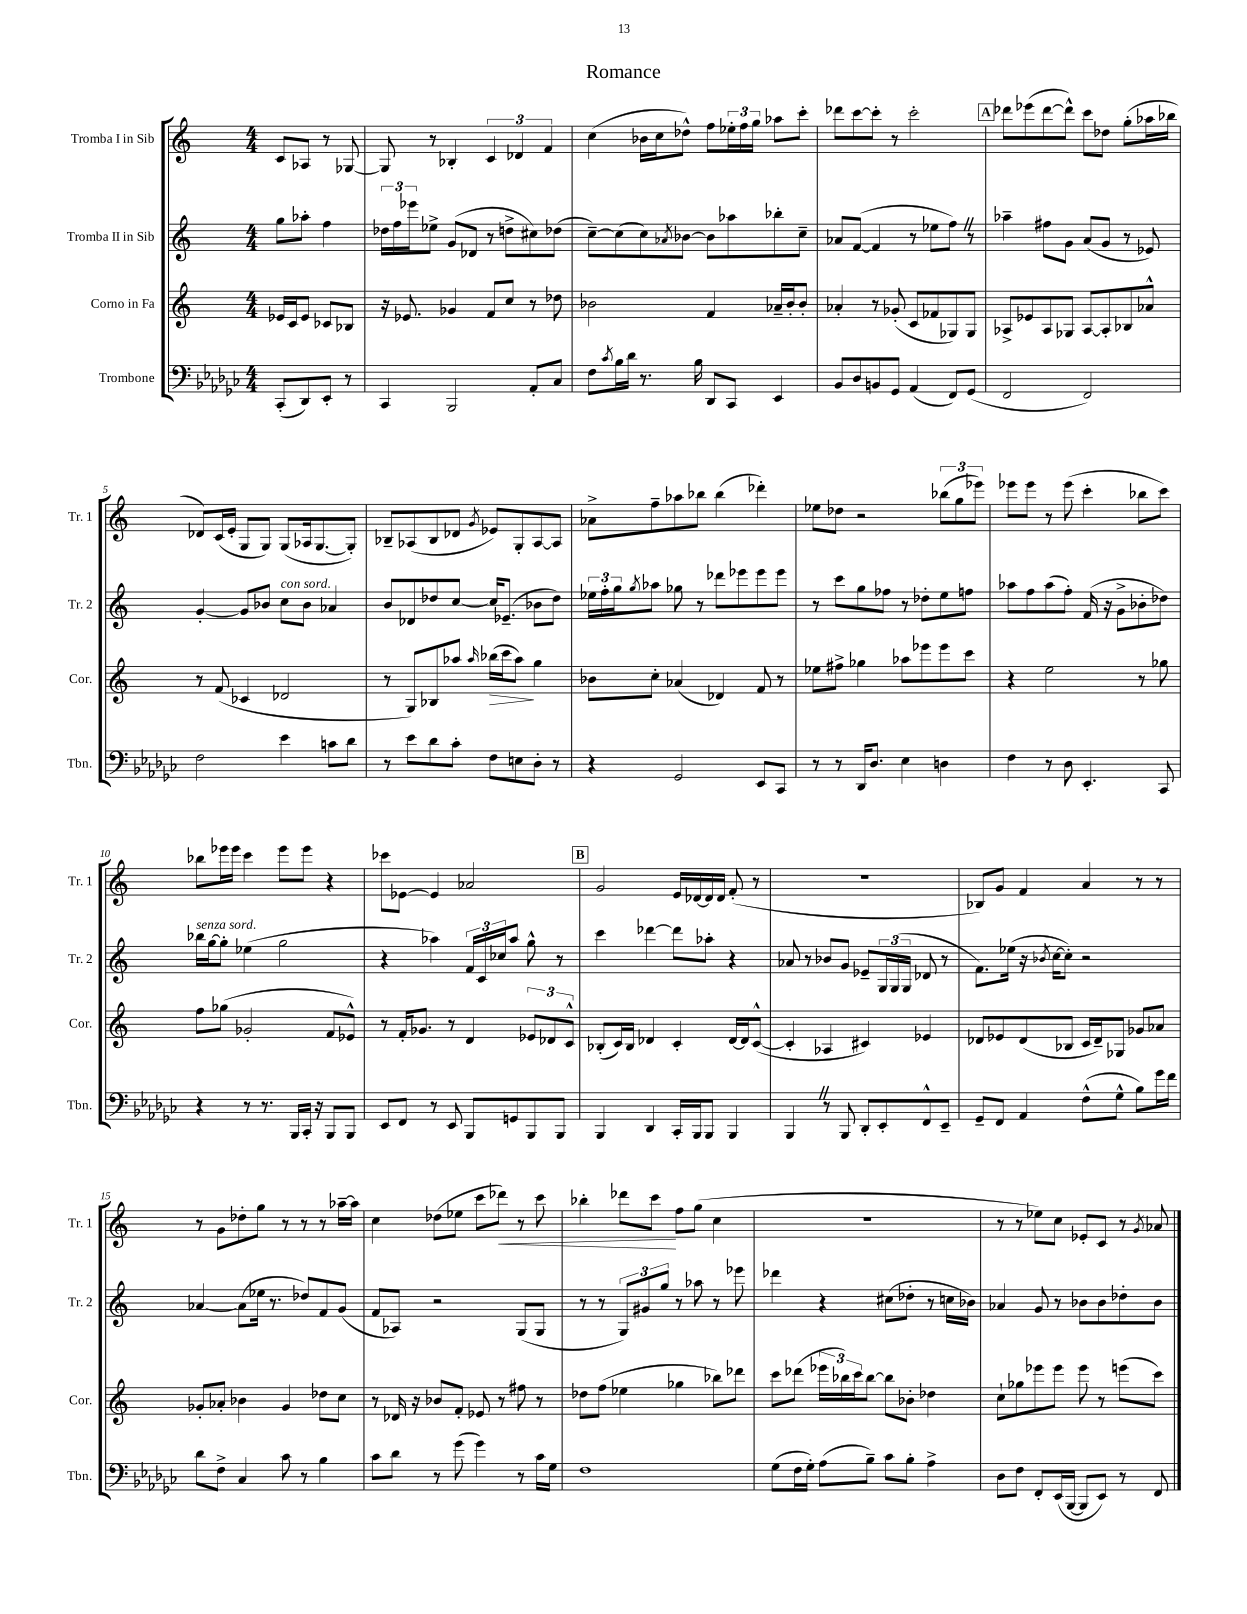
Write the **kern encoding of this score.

**kern	**kern	**kern	**kern
*staff4	*staff3	*staff2	*staff1
*clefF4	*clefG2	*clefG2	*clefG2
*k[b-e-a-d-g-c-]	*k[]	*k[]	*k[]
*M4/4	*M4/4	*M4/4	*M4/4
(8CC-'	16e-	8gg	8c
.	16c	.	.
8DD-)	8e-	8aa-'	8A-
8EE-'	8c-	4ff	8r
8r	8B-	.	[8G-
=	=	=	=
4CC-	16r	24dd-	8G-]
.	.	24ff	.
.	8.e-	.	.
.	.	24eee-	.
.	.	8ee-^	8r
2BBB-	4g-	(8g	4B-'
.	.	8d-	.
.	8f	8r	6c
.	8cc	8dd^	.
.	.	.	6d-
8AA-'	8r	8cc#)	.
.	.	.	6f
8C-	8dd-	(8dd-	.
=	=	=	=
8F	2b-	[8cc~)	(4cc
8qc-	.	.	.
16B-	.	(8cc]	.
16d-	.	.	.
8.r	.	8cc)	16b-
.	.	.	16cc
.	.	8qa-	.
.	.	[8b-	8dd-^^)
16B-	.	.	.
8DD-	4f	8b-]	8ff
8CC-	.	8aa-	24ee-'
.	.	.	24ff
.	.	.	24gg
4EE-	16a-~	8bb-'	8aa-
.	16b-'	.	.
.	8b-'	8cc~	8ccc'
=	=	=	=
8BB-	4a-'	8a-	8ddd-
8D-	.	([8f	[8ccc
8BB	8r	4f]	8ccc']
8GG-	(8g-'	.	8r
(4AA-	8c	8r	2ccc'
.	8f-	8ee-	.
8FF)	8G-)	8ff)	.
(8GG-	8G-	8r	.
=	=	=	=
2FF	8A-^	4aa-~	8ddd-
.	8e-	.	(8eee-
.	8A-	8ff#	[8ddd-
.	8G-	8g	8ddd-^^])
2FF)	[8A-	(8a	8ccc
.	8A-']	8g	8dd-
.	8B-	8r	(8gg'
.	8a-^^	8e-)	16aa-
.	.	.	16bb-
=	=	=	=
2F	8r	[4g'	8d-)
.	(8f	.	(16c
.	.	.	16e'
.	4c-	8g]	8G
.	.	8b-	8G)
4e-	2d-	8cc	(8G
.	.	8b-	16A-
.	.	.	[8.G
8c	.	4a-	.
8d-	.	.	8G'])
=	=	=	=
8r	8r	8b	8B-~
8e-	8G)	8d-	(8A-
8d-	8B-	8dd-	8B-
8c-'	8aa-	[8cc	8d-
.	16qqaa-	.	8qg
8F	(16bb-	16cc]	8e-)
.	16ccc	(8.e-~	.
8E	8aa-)	.	8G'
8D-'	4gg	8b-	[8A-
8r	.	8dd-)	8A-]
=	=	=	=
4r	8b-	24ee-	8a-^
.	.	24ff'	.
.	.	24gg	.
.	.	8qgg	.
.	8cc'	8aa-	8ff~
2GG-	(4a-	8gg-	8aa-
.	.	8r	8bb-
.	4d-)	8ddd-	(4bb-
.	.	8eee-	.
8EE-	8f	8eee-	4ddd-')
8CC-	8r	8eee-	.
=	=	=	=
8r	8ee-	8r	8ee-
8r	8ff#^	8ccc	8dd-
16DD-	4gg-	8gg	2r
8.D-	.	.	.
.	.	8ff-	.
4E-	8aa-	8r	.
.	8eee-	8dd-'	.
4D	8eee-	8ee	(12bb-
.	.	.	12gg
.	8ccc	8ff	.
.	.	.	12eee-)
=	=	=	=
4F	4r	8aa-	8eee-
.	.	8ff	8eee-
8r	2ee	(8aa-	8r
8D-	.	8ff')	(8eee-
4.EE-'	.	(16f	4ccc'
.	.	16r	.
.	.	8g^	.
.	8r	8b-'	8bb-
8CC-	8gg-	8dd-)	8ccc)
=	=	=	=
4r	8ff	16bb-	8bb-
.	.	[16gg	.
.	(8gg-	8gg']	16eee-
.	.	.	16eee-
8r	2g-'	(4ee-	4ccc
8.r	.	.	.
.	.	2gg	8eee-
16BBB-	.	.	.
16CC-'	.	.	8eee-
16r	.	.	.
8BBB-	8f	.	4r
8BBB-	8e-^^)	.	.
=	=	=	=
8EE-	8r	4r	8ccc-
8FF	16f'	.	[8e-
.	8.g-	.	.
8r	.	4aa-)	4e-]
8EE-	8r	.	.
8BBB-	4d	24f	2a-
.	.	24c	.
.	.	24cc-	.
8GG	.	8aa-	.
8BBB-	12e-	8gg^^	.
.	12d-	.	.
8BBB-	.	8r	.
.	12c^^	.	.
=	=	=	=
4BBB-	(8B-'	4ccc	2g
.	16c)	.	.
.	16B-	.	.
4DD-	4d-	[4ddd-	.
16CC-'	4c'	8ddd-]	16e
16BBB-	.	.	[16d-
8BBB-	.	8aa-'	16d-]
.	.	.	16d-
4BBB-	[16d-	4r	(8f'
.	16d-]	.	.
.	([8c^^	.	8r
=	=	=	=
4BBB-	4c']	8a-	1r
.	.	8r	.
8r	4A-	8b-	.
8BBB-	.	8g	.
8DD-'	4c#)	8e-~	.
8EE-'	.	24G	.
.	.	(24G	.
.	.	24G	.
8FF^^	4e-	8d-	.
8EE-~	.	8r	.
=	=	=	=
8GG-~	8d-	8.f)	8B-)
8FF	8e-	.	8g
.	.	(16ee-	.
4AA-	(8d-	16r	4f
.	.	8qb-	.
.	.	[16cc	.
.	8B-	8cc'])	.
(8F^^	16c	2r	4a
.	16d-~)	.	.
8G-^^	8G-	.	.
8B-)	8g-	.	8r
16g-	8a-	.	8r
16f	.	.	.
=	=	=	=
8d-	8g-'	[4a-	8r
8F^	8a-'	.	8g
4C-	4b-	(8a-]	8dd-'
.	.	16ee-	8gg
.	.	8.r	.
8c-	4g-	.	8r
8r	.	8dd-)	8r
4B-	8dd-	8f	8r
.	8cc	(8g	[16aa-~
.	.	.	16aa-]
=	=	=	=
8c-	8r	8f	4cc
8d-	16d-	8A-)	.
.	16r	.	.
8r	8b-	2r	(8dd-
(8g-	8f'	.	8ee-
4g-)	8e-	.	8ccc
.	8r	.	8ddd-)
8r	8ff#	(8G	8r
16c-	8r	8G	8ccc
16G-	.	.	.
=	=	=	=
1F	8dd-	8r	4bb-'
.	(8ff	8r	.
.	4ee-	12G)	8ddd-
.	.	12g#	.
.	.	.	8ccc
.	.	12gg	.
.	4gg-	8r	8ff
.	.	8aa-	(8gg
.	8bb-)	8r	4cc
.	8ddd-	8eee-	.
=	=	=	=
(8G-	8ccc	4ddd-	1r
16F	(8ddd-	.	.
16G-')	.	.	.
(8A-	24eee-	4r	.
.	24bb-)	.	.
.	24ccc	.	.
8B-~)	[8bb-	.	.
8c-	8bb-]	(8cc#	.
8B-'	8b-'	8dd-'	.
4A-^	4dd-	8r	.
.	.	16cc	.
.	.	16b-)	.
=	=	=	=
8D-	8cc`	4a-	8r
8F	8gg-	.	8r
8FF'	8eee-	8g	8ee-)
(16EE-	8eee-	8r	8cc
[16BBB-	.	.	.
8BBB-]	8eee-	8b-	8e-'
8EE-)	8r	8b-	8c
8r	(8eee	8dd-'	8r
.	.	.	8qg
8FF	8ccc)	8b-	8a-
==	==	==	==
*-	*-	*-	*-
